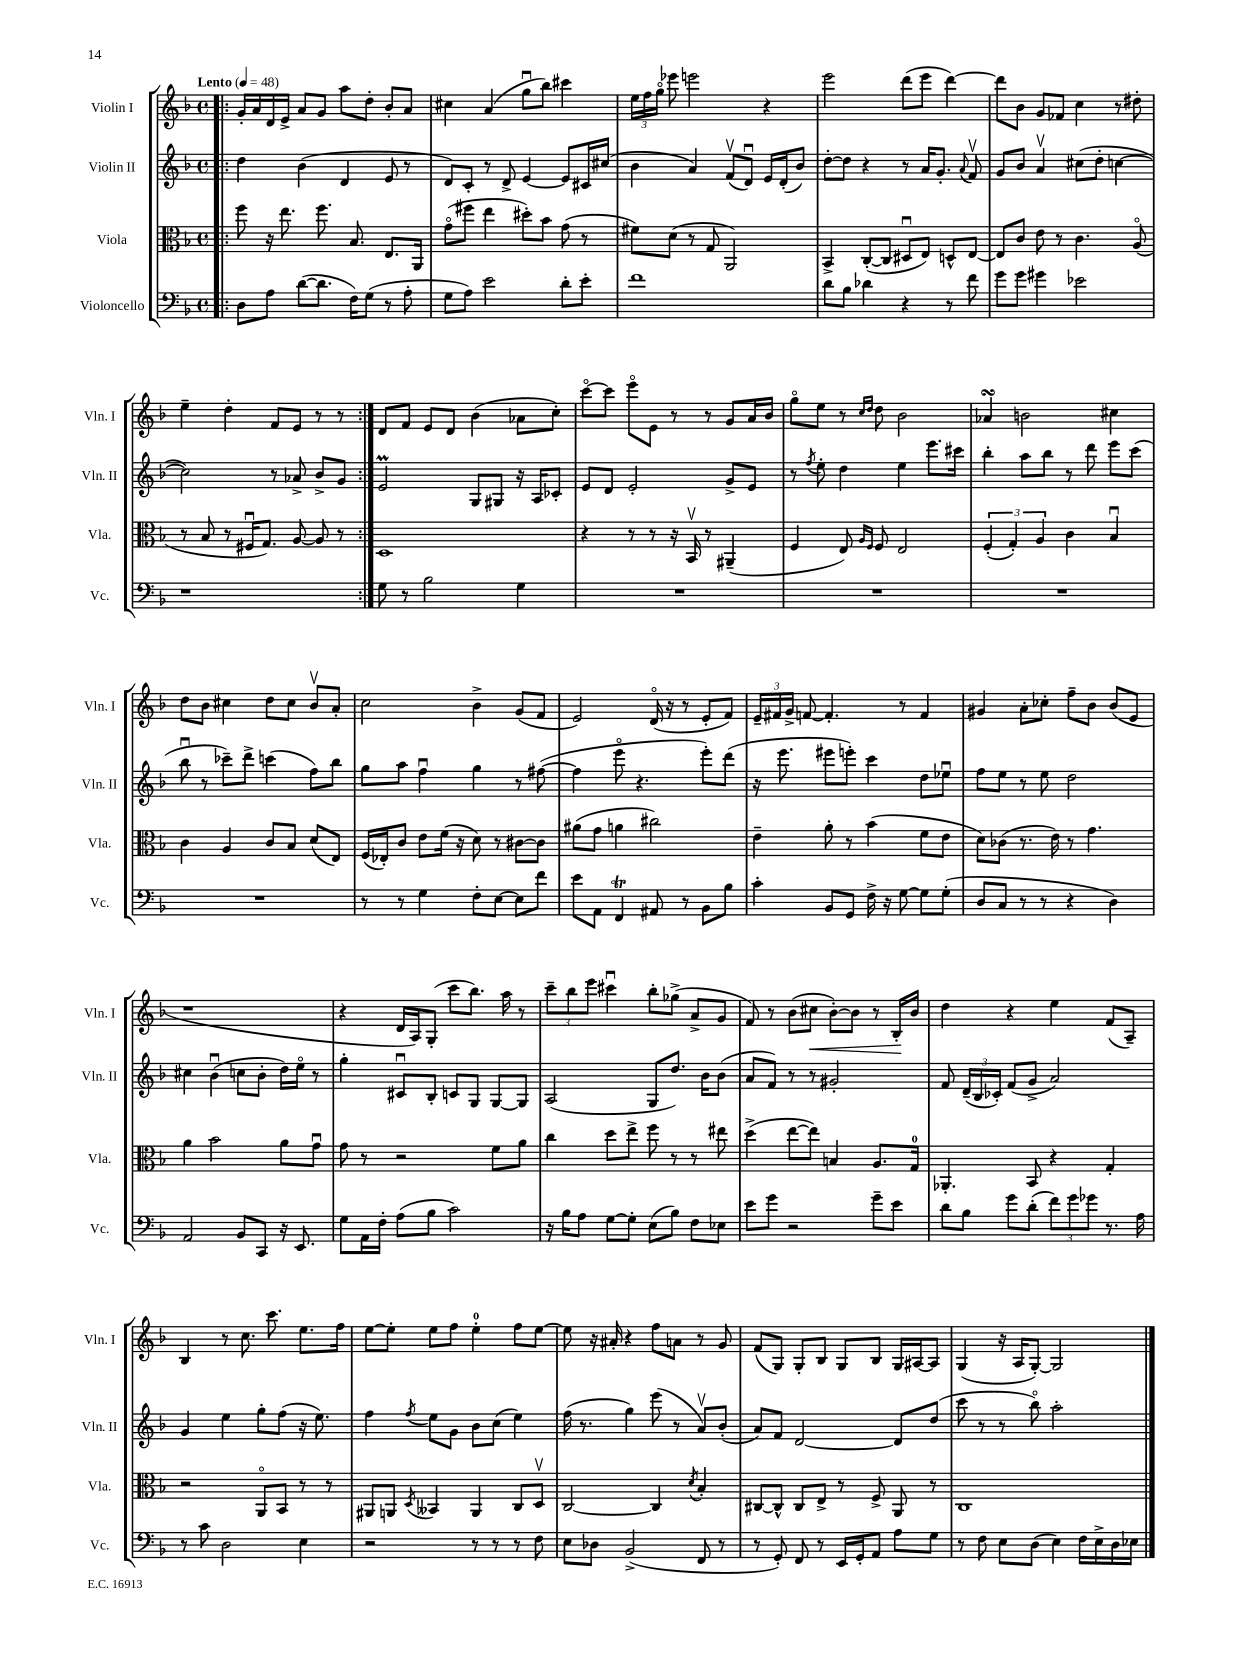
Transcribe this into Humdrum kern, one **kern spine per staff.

**kern	**kern	**kern	**kern	**dynam
*part4	*part3	*part2	*part1	*part1
*staff4	*staff3	*staff2	*staff1	*staff1
*I"Violoncello	*I"Viola	*I"Violin II	*I"Violin I	*
*I'Vc.	*I'Vla.	*I'Vln. II	*I'Vln. I	*
*clefF4	*clefC3	*clefG2	*clefG2	*
*k[b-]	*k[b-]	*k[b-]	*k[b-]	*
*M4/4	*M4/4	*M4/4	*M4/4	*
*met(c)	*met(c)	*met(c)	*met(c)	*
*MM48	*MM48	*MM48	*MM48	*
=1!|:	=1!|:	=1!|:	=1!|:	=1!|:
!	!	!	!LO:TX:a:B:t=Lento	!
8D\L	8ff\	4dd\	16g'/LL	.
.	.	.	16a/	.
8A\J	16r	.	16d/	.
.	8.ee\	.	16e^/JJ	.
([8d\L	.	(4b-\	8a/L	.
8.d\J]	8.ff\	.	8g/J	.
.	.	4d/	8aa\L	.
16F\KL)	8.B-/	.	.	.
(8G\J	.	.	8dd'\J	.
8r	8.E/L	8e/	8b-'/L	.
8A'\	.	8r	8a/J	.
.	16AA/Jk	.	.	.
=2	=2	=2	=2	=2
8G\L	(8g\L	8d/L)	4cc#X\	.
8A\J)	8ff#X\J	8c'/J	.	.
2e\	4ee\	8r	(4a/	.
.	.	8d^/	.	.
.	8dd#X'\L)	[4e/	8ggu\L	.
.	8b-\J	.	8bb-\J)	.
8d'\L	(8g\	8e/L]	4ccc#X\	.
8e'\J	8r	16c#X/L	.	.
.	.	(16cc#X/JJ	.	.
=3	=3	=3	=3	=3
1f	8f#X\L)	4b-\	24ee\LL	.
.	.	.	24ff\	.
.	.	.	24gg\JJ	.
.	(8d\J	.	8eee-X\	.
.	8r	4a/)	2eeen\	.
.	8G/	.	.	.
.	2AA/)	(8fv/L	.	.
.	.	8du/J)	.	.
.	.	16e/LL	4r	.
.	.	(16d'/J	.	.
.	.	8b-/J)	.	.
=4	=4	=4	=4	=4
8d\L	4BB-^/	[8dd'\L	2eee\	.
8B-\J	.	8dd\J]	.	.
4d-X\	([8C'/L	4r	.	.
.	8C/J]	.	.	.
4r	8D#Xu/L	8r	(8ddd\L	.
.	8E/J)	16a/KL	8eee\J	.
.	.	8.g'/J	.	.
8r	8Dn^^/L	.	[4ddd\)	.
.	.	8qqa/	.	.
8f\	[8E/J	8fv/	.	.
=5	=5	=5	=5	=5
8g\L	8E/L]	8g/L	8ddd\L]	.
8g\J	8c/J	8b-/J	8b-\J	.
4g#X\	8e\	4av/	8g/L	.
.	8r	.	8f-X/J	.
2e-X\	4.c\	(8cc#X\L	4cc\	.
.	.	8dd'\J	.	.
.	.	[4ccn\	8r	.
.	(8A/	.	8dd#X'\	.
!!LO:LB:g=z
=6	=6	=6	=6	=6
1r	8r	2cc\])	4ee~\	.
.	8B-/	.	.	.
.	8r	.	4dd'\	.
.	16F#Xu/KL	.	.	.
.	8.G/J)	.	.	.
.	.	8r	8f/L	.
.	[8A/	8a-X^/	8e/J	.
.	8A/]	8b-^/L	8r	.
.	8r	8g/J	8r	.
=7:|!	=7:|!	=7:|!	=7:|!	=7:|!
8G\	1D	2em/	8d/L	.
8r	.	.	8f/J	.
2B-\	.	.	8e/L	.
.	.	.	8d/J	.
.	.	8G/L	(4b-\	.
.	.	8G#X/J	.	.
4G\	.	16r	8a-X\L	.
.	.	16A/KL	.	.
.	.	8c-X'/J	8cc'\J)	.
=8	=8	=8	=8	=8
1r	4r	8e/L	[8ccc\L	.
.	.	8d/J	8ccc\J]	.
.	8r	2e'/	8eee\L	.
.	8r	.	8e\J	.
.	16r	.	8r	.
.	16BB-v/	.	.	.
.	8r	.	8r	.
.	(4AA#X~/	8g^/L	8g/L	.
.	.	8e/J	16a/L	.
.	.	.	16b-/JJ	.
=9	=9	=9	=9	=9
1r	4F/	8r	8gg\L	.
.	.	8qff/	.	.
.	.	8ee'\	8ee\J	.
.	8E/)	4dd\	8r	.
.	16qqA/LL	.	16qqcc/LL	.
.	16qqF/JJ	.	16qqdd/JJ	.
.	8F/	.	8dd\	.
.	2E/	4ee\	2b-\	.
.	.	8.eee\L	.	.
.	.	16ccc#X\Jk	.	.
=10	=10	=10	=10	=10
1r	(6F'/	4bb-'\	4a-XsSSs/	.
.	6G'/)	.	.	.
.	.	8aa\L	2bn\	.
.	6A/	.	.	.
.	.	8bb-\J	.	.
.	4c\	8r	.	.
.	.	8ddd\	.	.
.	4B-u/	8eee\L	4cc#X\	.
.	.	(8ccc\J	.	.
!!LO:LB:g=z
=11	=11	=11	=11	=11
1r	4c\	8bb-u\	8dd\L	.
.	.	8r	8b-\J	.
.	4A/	8ccc-X~\L)	4cc#X\	.
.	.	8ddd^\J	.	.
.	8c/L	(4cccn\	8dd\L	.
.	8B-/J	.	8cc#\J	.
.	(8d/L	8ff\L)	8b-v/L	.
.	8E/J)	8bb-\J	8a'/J	.
=12	=12	=12	=12	=12
8r	(16F/LL	8gg\L	2cc\	.
.	16E-X'/J)	.	.	.
8r	8c/J	8aa\J	.	.
4G\	8e\L	4ffu\	.	.
.	(16f\Jk	.	.	.
.	16r	.	.	.
8F'\L	8d\)	4gg\	4b-^\	.
[8E\J	8r	.	.	.
8E\L]	[8c#X\L	8r	(8g/L	.
8f\J	8c#\J]	([8ff#X\	8f/J	.
=13	=13	=13	=13	=13
8e\L	(8a#X\L	4ff#\]	2e/)	.
8AA\J	8g\J	.	.	.
4FFT/	4an\	8eee\	.	.
.	.	4.r	.	.
8AA#X/	2cc#X\)	.	(16d/	.
.	.	.	16r	.
8r	.	.	8r	.
8BB-\L	.	8eee'\L)	8e'/L	.
8B-\J	.	(8ddd\J	8f/J)	.
=14	=14	=14	=14	=14
4c'\	4e~\	16r	24e~/LL	.
.	.	.	24f#X/	.
.	.	8.eee\	.	.
.	.	.	24g^/JJ	.
.	.	.	[8fn/	.
8BB-/L	8a'\	8eee#X\L	4.f'/]	.
8GG/J	8r	8eeen'\J)	.	.
16F^\	(4b-\	4ccc\	.	.
16r	.	.	.	.
[8G\	.	.	8r	.
8G\L]	8f\L	8dd\L	4f/	.
(8G'\J	8e\J	8ee-Xu\J	.	.
=15	=15	=15	=15	=15
8D/L	8d\L)	8ff\L	4g#X/	.
8C/J	(8c-X\J	8ee\J	.	.
8r	8.r	8r	8a'\L	.
8r	.	8ee\	8cc-X'\J	.
.	16e\)	.	.	.
4r	8r	2dd\	8ff~\L	.
.	4.g\	.	8b-\J	.
4D\)	.	.	(8b-/L	.
.	.	.	8e/J	.
!!LO:LB:g=z
=16	=16	=16	=16	=16
2AA/	4a\	4cc#X\	1r	.
.	2b-\	(4b-u\	.	.
8BB-/L	.	8ccn\L	.	.
8CC/J	.	8b-'\J	.	.
16r	8a\L	16dd\LL)	.	.
8.EE/	.	16ee\JJ	.	.
.	8gu\J	8r	.	.
=17	=17	=17	=17	=17
8G\L	8g\	4gg'\	4r	.
16AA\L	8r	.	.	.
16F'\JJ	.	.	.	.
(8A\L	2r	8c#Xu/L	16d/LL	.
.	.	.	16A/J)	.
8B-\J	.	8B-'/J	(8G'/J	.
2c\)	.	8cn/L	8ccc\L	.
.	.	8G/J	8.bb-\J)	.
.	8f\L	[8G/L	.	.
.	.	.	16aa\	.
.	8a\J	8G/J]	8r	.
=18	=18	=18	=18	=18
16r	4cc\	(2A/	12ccc~\L	.
16B-\KL	.	.	.	.
.	.	.	12bb-\	.
8A\J	.	.	.	.
.	.	.	12eee\J	.
[8G\L	8dd\L	.	4ccc#Xu\	.
8G'\J]	8ee^\J	.	.	.
(8E\L	8ff\	8G/L	8bb-'\L	.
8B-\J)	8r	8.dd/J)	(8gg-X^\J	.
8F\L	8r	.	8a^/L	.
.	.	16b-\KL	.	.
8E-X\J	8ee#X\	(8b-\J	8g/J	.
=19	=19	=19	=19	=19
8e\L	(4dd^\	8a/L	8f/)	.
8g\J	.	8f/J)	8r	.
2r	[8ee\L	8r	(8b-\L	.
!	!	!	!	!LO:HP:b
.	8ee\J])	8r	8cc#X\J	<
.	4Bn/	2g#X'/	[8b-'\L)	.
.	.	.	8b-\J]	.
8g~\L	8.A/L	.	8r	.
8e\J	.	.	16B-'/LL	.
.	16G/Jk	.	16b-/JJ	[
=20	=20	=20	=20	=20
8d\L	4.AA-X'/	8f/	4dd\	.
8B-\J	.	(24d~/LL	.	.
.	.	24B-/	.	.
.	.	24c-X'/JJ)	.	.
8g\L	.	(8f/L	4r	.
(8d'\J	8BB-/	8g^/J	.	.
12f\L)	4r	2a/)	4ee\	.
12g\	.	.	.	.
12g-X\J	.	.	.	.
8.r	4G'/	.	(8f/L	.
.	.	.	8A~/J)	.
16A\	.	.	.	.
!!LO:LB:g=z
=21	=21	=21	=21	=21
8r	2r	4g/	4B-/	.
8c\	.	.	.	.
2D\	.	4ee\	8r	.
.	.	.	8.cc\	.
.	8AA/L	8gg'\L	.	.
.	.	.	8.ccc\	.
.	8BB-/J	(8ff\J	.	.
4E\	8r	16r	8.ee\L	.
.	.	8.ee\)	.	.
.	8r	.	.	.
.	.	.	16ff\Jk	.
=22	=22	=22	=22	=22
2r	8AA#X/L	4ff\	[8ee\L	.
.	8AAn/J	.	8ee'\J]	.
.	8qD/	8qff/	.	.
.	4BB--X/	8ee\L	8ee\L	.
.	.	8g\J	8ff\J	.
8r	4AA/	8b-\L	4ee'\	.
8r	.	(8cc\J	.	.
8r	8C/L	4ee\)	8ff\L	.
8F\	8Dv/J	.	[8ee\J	.
=23	=23	=23	=23	=23
8E\L	[2C/	(16ff\	8ee\]	.
.	.	8.r	.	.
8D-X\J	.	.	16r	.
.	.	.	16a#X'/	.
(2BB-^/	.	4gg\)	4r	.
.	4C/]	(8eee\	8ff\L	.
.	.	8r	8an\J	.
.	8qd/	.	.	.
8FF/	4B-'/	8av/L)	8r	.
8r	.	(8b-'/J	8g/	.
=24	=24	=24	=24	=24
8r	[8C#X/L	8a/L)	(8f/L	.
8GG'/)	8C#^^/J]	8f/J	8G/J)	.
8FF/	8C#/L	[2d/	8G'/L	.
8r	8E^/J	.	8B-/J	.
16EE/LL	8r	.	8G/L	.
16GG'/J	.	.	.	.
8AA/J	8F^/	.	8B-/J	.
8A\L	8AA/	8d/L]	16G/LL	.
.	.	.	[16A#X/J	.
8G\J	8r	(8dd/J	8A#/J]	.
=25	=25	=25	=25	=25
8r	1C	8ccc\	(4G/	.
8F\	.	8r	.	.
8E\L	.	8r	16r	.
.	.	.	16A/KL	.
(8D\J	.	8bb-\)	[8G'/J)	.
4E\)	.	2aa'\	2G/]	.
16F\LL	.	.	.	.
16E^\	.	.	.	.
16D\	.	.	.	.
16E-X\JJ	.	.	.	.
==	==	==	==	==
*-	*-	*-	*-	*-
